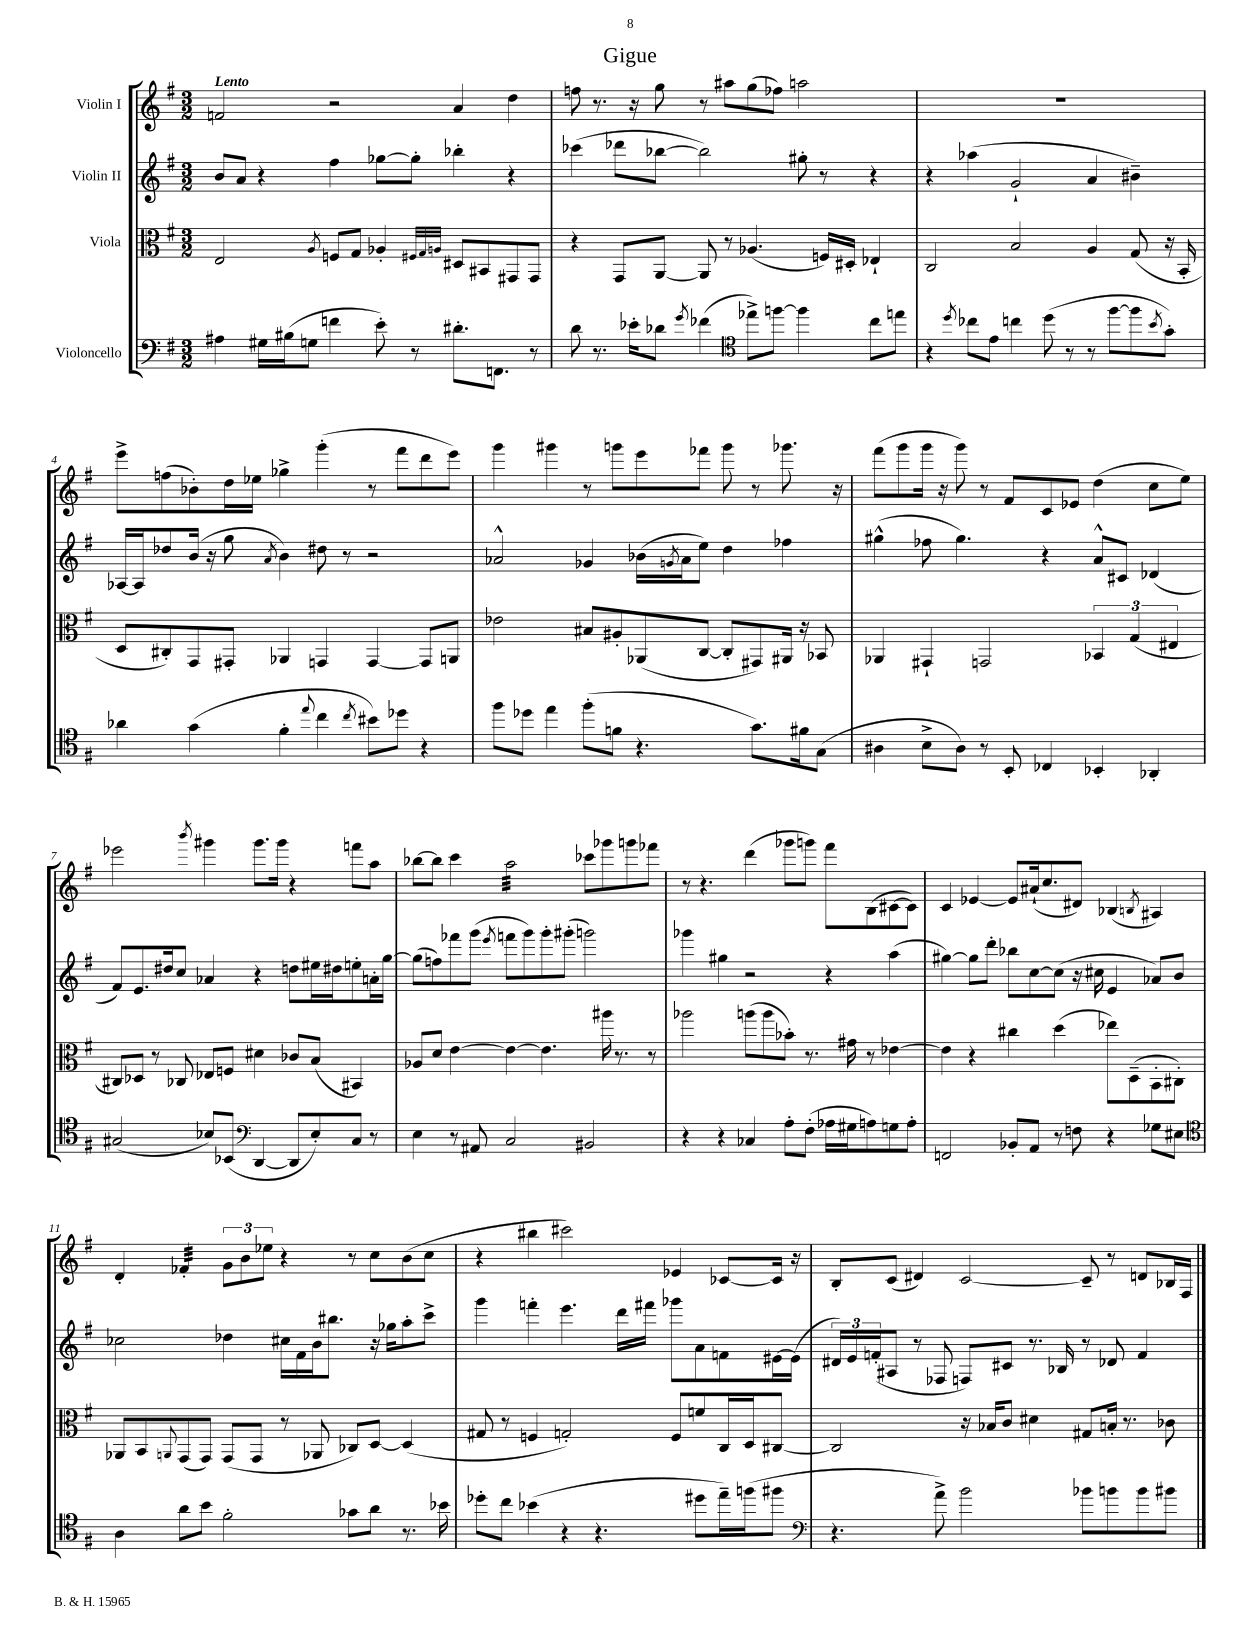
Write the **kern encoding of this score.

**kern	**kern	**kern	**kern
*staff4	*staff3	*staff2	*staff1
*clefF4	*clefC3	*clefG2	*clefG2
*k[f#]	*k[f#]	*k[f#]	*k[f#]
*M3/2	*M3/2	*M3/2	*M3/2
4A#	2E	8b	2f
.	.	8a	.
16G#	.	4r	.
(16B#	.	.	.
8G	.	.	.
.	8qA	.	.
4f	8F	4ff#	2r
.	8G	.	.
8e')	4A-'	[8gg-	.
8r	.	8gg-']	.
.	32qqF#	.	.
.	32qqG	.	.
.	32qqA	.	.
8.d#'	8D#	4bb-'	4a
.	8BB#	.	.
8.FF	.	.	.
.	8GG#	4r	4dd
8r	8GG#	.	.
=	=	=	=
8d	4r	(4ccc-	8ff
8.r	.	.	8.r
.	8GG	8ddd-	.
16e-'	.	.	16r
8d-	[8AA	[8bb-	8gg
8qg	.	.	.
(4f-	8AA]	2bb-])	8r
.	8r	.	8aa#
*clefC4	*	*	*
8ee-^)	(4.A-	.	(8gg
[8ff	.	.	8ff-)
4ff]	.	8gg#'	2aa
.	16F)	8r	.
.	16D#'	.	.
8cc	4E-`	4r	.
8ee	.	.	.
=	=	=	=
4r	2C	4r	1.r
8qdd	.	.	.
8cc-	.	(4aa-	.
8e	.	.	.
4cc	2B	2g`	.
(8dd	.	.	.
8r	.	.	.
8r	4A	4a	.
[8ff#	.	.	.
8ff#]	(8G	4b#~)	.
8qb	.	.	.
8g')	16r	.	.
.	16BB'	.	.
=	=	=	=
4a-	8D	[16A-	8eee^
.	.	16A-]	.
.	8C#')	8dd-	(8ff
(4g	8GG	(16b	8b-')
.	.	16r	.
.	8GG#'	8gg	16dd
.	.	.	16ee-
.	.	8qa	.
4f#'	4AA-	4b)	4gg-^
8qqee	.	.	.
4cc	4GG	8dd#	(4ggg'
.	.	8r	.
8qcc	.	.	.
8b#)	[4GG	2r	8r
8dd-	.	.	8fff#
4r	8GG]	.	8ddd
.	8AA	.	8eee)
=	=	=	=
8ff#	2e-	2a-^^	4ggg
8dd-	.	.	.
4ee	.	.	4ggg#
(8ff#'	8B#	4g-	8r
8f	8A#'	.	8ggg
4.r	(8AA-	(16b-	8eee
.	.	8qg	.
.	.	16a-	.
.	[8C	8ee)	8fff-
.	8C']	4dd	8ggg
8.g)	8GG#)	.	8r
.	16AA#	4ff-	8.ggg-
16f#	16r	.	.
(8G	8BB-	.	.
.	.	.	16r
=	=	=	=
4A#	4AA-	(4gg#^^	(8fff#
.	.	.	8ggg
8B^	4GG#`	8ff-	16ggg
.	.	.	16r
8A#)	.	4.gg#)	8ggg)
8r	2GG	.	8r
8BB'	.	.	8f#
4C-	.	4r	8c
.	.	.	8e-
4BB-'	6BB-	8a^^	(4dd
.	.	8c#	.
.	(6G	.	.
4AA-'	.	(4d-	8cc
.	6E#	.	.
.	.	.	8ee)
=	=	=	=
(2G#	8C#)	8f#)	2eee-
.	8D-	8.e	.
.	8r	.	.
.	.	16dd#	.
.	8C-	8cc	.
.	.	.	8qbbb
8B-)	8E-	4a-	4ggg#
(8BB-	8F	.	.
*clefF4	*	*	*
[4DD	4d#	4r	8.ggg#
.	.	.	16ggg#
8DD]	8c-	8dd	4r
8E')	(8B	16ee#	.
.	.	16dd#	.
8C	4BB#)	8ee'	8fff
8r	.	16a'	8aa
.	.	[16gg	.
=	=	=	=
4E	8A-	(8gg]	[8bb-
.	8d	8ff)	8bb-]
8r	[4e	8fff-	4ccc
8AA#	.	(8ggg	.
.	.	8qeee	.
2C	4e_	8fff	2aa
.	.	8ggg)	.
.	4.e]	8ggg'	.
.	.	(8ggg#'	.
2BB#	.	2ggg)	8ccc-
.	16aa#	.	8ggg-
.	8.r	.	.
.	.	.	8ggg
.	8r	.	8fff-
=	=	=	=
4r	2aa-	4ggg-	8r
.	.	.	4.r
4r	.	4gg#	.
4C-	(8aa	2r	(4ddd
.	8aa	.	.
8A'	8b-')	.	8ggg-
(8F#'	8.r	.	8ggg)
16A-	.	4r	8fff#
16G#	16g#	.	.
8A)	8r	.	(8B
8G	[4e-	(4aa	[8c#
8A'	.	.	8c#])
=	=	=	=
2FF	4e-]	[4gg#)	4c
.	4r	8gg#]	[4e-
.	.	8ddd'	.
8BB-'	4cc#	8bb-	8e-]
8AA	.	[8cc	(16a#`
.	.	.	8.cc
8r	(4dd	(8cc]	.
8F	.	16r	8d#)
.	.	16cc#	.
4r	8ee-)	4e	(4B-
.	(8D~	.	.
.	.	.	8qB
8G-	8BB'	8a-)	4A#)
8E#	8C#')	8b	.
=	=	=	=
*clefC4	*	*	*
4A	8AA-	2cc-	4d'
.	8BB	.	.
.	8qqAA	.	.
8a	(8GG	.	4f-'
8b	8GG)	.	.
2f#'	(8GG	4dd-	12g
.	.	.	12b
.	8GG	.	.
.	.	.	12ee-
.	8r	16cc#	4r
.	.	16f#	.
.	8AA-	16b	.
.	.	8.bb#	.
8g-	8C-)	.	8r
8a	[8D	16r	8cc
.	.	16gg-	.
8.r	(4D]	8aa'	(8b
.	.	8ccc^	8cc
16b-	.	.	.
=	=	=	=
8dd-'	8G#	4ggg	4r
8cc	8r	.	.
(4b-	4F	4fff'	4bb#
4r	2G')	4.eee	2ccc#)
4.r	.	.	.
.	.	16ddd	.
.	.	16fff#	.
.	8F	8ggg-	4e-
8dd#	8f	8a	.
16ee~)	16C	8f	[8c-
(16ff	16D	.	.
8ff#	[8C#	[16e#	16c-]
.	.	(16e#]	16r
=	=	=	=
*clefF4	*	*	*
4.r	2C#]	24d#)	8B'
.	.	24e	.
.	.	(24f'	.
.	.	8A#	(8c
.	.	8r	4d#)
8a^)	.	8F-	.
2b	16r	8F)	[2c
.	16B-	.	.
.	8c	8c#	.
.	4d#	8.r	.
.	.	16B-	.
8b-	8G#	8r	8c~]
8b	16B'	8d-	8r
.	8.r	.	.
8b	.	4f	8d
8b#	8c-	.	16B-
.	.	.	16F#
==	==	==	==
*-	*-	*-	*-
